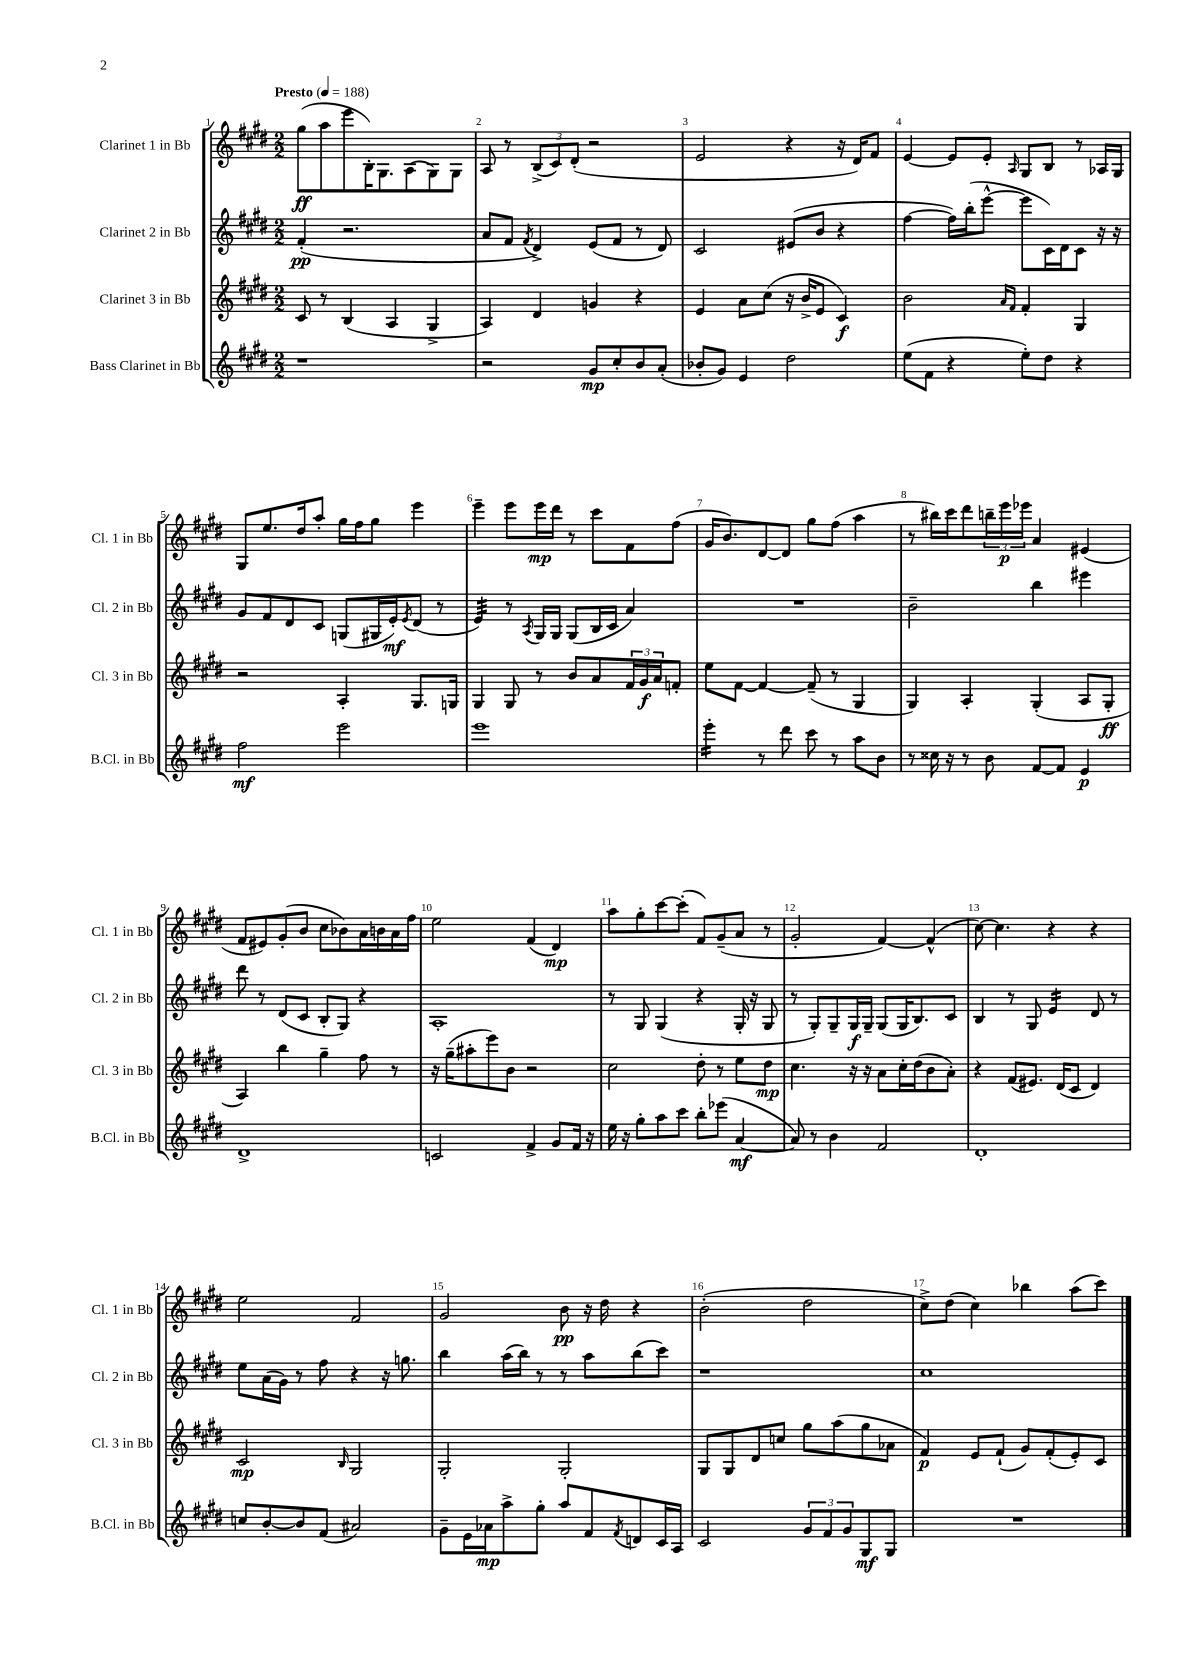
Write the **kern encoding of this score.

**kern	**kern	**kern	**kern
*staff4	*staff3	*staff2	*staff1
*clefG2	*clefG2	*clefG2	*clefG2
*k[f#c#g#d#]	*k[f#c#g#d#]	*k[f#c#g#d#]	*k[f#c#g#d#]
*M2/2	*M2/2	*M2/2	*M2/2
*MM188	*MM188	*MM188	*MM188
1r	8c#	(4f#'	(8gg#
.	8r	.	8aa
.	(4B	2.r	8eee
.	.	.	16B')
.	.	.	8.G#
.	4A	.	.
.	.	.	(8A
.	4G#^	.	8G#)
.	.	.	8G#
=	=	=	=
2r	4A)	8a	8A
.	.	8f#	8r
.	.	8qf#	.
.	4d#	4d#^)	(12B^
.	.	.	12c#)
.	.	.	(12d#'
8g#	4g	(8e	2r
8cc#'	.	8f#	.
8b	4r	8r	.
(8a'	.	8d#)	.
=	=	=	=
8b-'	4e	2c#	2e
8g#)	.	.	.
4e	8a	.	.
.	(8cc#	.	.
2dd#	16r	(8e#	4r
.	16b^	.	.
.	8e	8b	.
.	4c#)	4r	16r
.	.	.	16d#)
.	.	.	8f#
=	=	=	=
(8ee	2b	[4ff#	[4e
8f#	.	.	.
4r	.	16ff#])	8e]
.	.	(16bb'	.
.	.	[8eee^^	8e'
.	16qqa	.	.
.	16qqf#	.	16qqA
8ee')	4f#'	8eee]	8G#
8dd#	.	16c#)	8B
.	.	16d#	.
4r	4G#	8c#	8r
.	.	16r	16A-
.	.	16r	16G#
=	=	=	=
2ff#	2r	8g#	8G#
.	.	8f#	8.ee
.	.	8d#	.
.	.	.	16dd#
.	.	8c#	8aa'
2eee	4A'	(8G	16gg#
.	.	.	16ff#
.	.	16G#	8gg#
.	.	16e')	.
.	.	8qe	.
.	8.G#	(8d#	4eee
.	.	8r	.
.	16G	.	.
=	=	=	=
1eee	4G#	4e)	4eee~
.	8G#	8r	8eee
.	.	8qA	.
.	8r	16G#	16eee
.	.	16G#	16ddd#
.	8b	(8G#	8r
.	8a	16B	8ccc#
.	.	16c#	.
.	24f#	4a)	8f#
.	24g#	.	.
.	24a	.	.
.	8f'	.	(8ff#
=	=	=	=
4eee'	8ee	1r	16g#
.	.	.	8.b)
.	[8f#	.	.
8r	4f#_	.	[8d#
8ddd#	.	.	8d#]
8ccc#	(8f#~]	.	8gg#
8r	8r	.	(8ff#
8aa	4G#	.	4aa
8b	.	.	.
=	=	=	=
8r	4G#)	2b~	8r
16cc##	.	.	16bb#)
16r	.	.	16ccc#
8r	4A'	.	8ddd#
8b	.	.	24bb~
.	.	.	24eee
.	.	.	24eee-
[8f#	(4G#'	4bb	4a
8f#]	.	.	.
4e	8A	4eee#	(4e#
.	8G#'	.	.
=	=	=	=
1d#^	4A)	8ddd#	8f#
.	.	8r	8e#)
.	4bb	(8d#	(8g#'
.	.	8c#	8b
.	4gg#~	8B'	8cc#
.	.	8G#)	8b-)
.	8ff#	4r	16a
.	.	.	16b
.	8r	.	16a
.	.	.	16ff#
=	=	=	=
2c	16r	1A'	2ee
.	(16gg#~	.	.
.	8aa#'	.	.
.	8eee)	.	.
.	8b	.	.
4f#^	2r	.	(4f#
8g#	.	.	4d#)
16f#	.	.	.
16r	.	.	.
=	=	=	=
16ee	2cc#	8r	8aa
16r	.	.	.
8gg#'	.	8G#	8gg#'
8aa	.	(4G#	[8ccc#
8ccc#	.	.	(8ccc#']
8bb'	8dd#'	4r	8f#)
(8eee-	8r	.	(8g#~
[4a	8ee	16G#'	8a
.	.	16r	.
.	8dd#	8G#	8r
=	=	=	=
8a])	4.cc#	8r	2g#'
8r	.	8G#')	.
4b	.	8G#~	.
.	16r	16G#	.
.	16r	16G#~	.
2f#	8a	(8G#	[4f#)
.	16cc#'	16G#	.
.	(16dd#	8.B)	.
.	8b	.	(4f#^^]
.	8a')	8c#	.
=	=	=	=
1d#'	4r	4B	[8cc#)
.	.	.	4.cc#]
.	(8f#	8r	.
.	8.e#)	8G#	.
.	.	4e	4r
.	(16d#	.	.
.	8c#	.	.
.	4d#)	8d#	4r
.	.	8r	.
=	=	=	=
8cc	2c#	8ee	2ee
[8b'	.	(16a	.
.	.	16g#)	.
8b]	.	8r	.
(8f#	.	8ff#	.
.	16qqB	.	.
2a#)	2G#	4r	2f#
.	.	16r	.
.	.	8.gg	.
=	=	=	=
8g#~	2G#'	4bb	2g#
16e	.	.	.
16a-	.	.	.
8aa^	.	(16aa	.
.	.	16bb)	.
8gg#'	.	8r	.
8aa	2G#'	8r	8b
8f#	.	8aa	16r
.	.	.	16dd#
8qf#	.	.	.
8d	.	(8bb	4r
16c#	.	8ccc#)	.
16A	.	.	.
=	=	=	=
2c#	8G#	1r	(2b'
.	8G#	.	.
.	8d#	.	.
.	8cc	.	.
12g#	8gg#	.	2dd#
12f#	.	.	.
.	(8aa	.	.
12g#	.	.	.
8G#	8gg#	.	.
8G#	8a-	.	.
=	=	=	=
1r	4f#)	1cc#	8cc#^)
.	.	.	(8dd#
.	8e	.	4cc#)
.	(8f#`	.	.
.	8g#)	.	4bb-
.	(8f#'	.	.
.	8e')	.	(8aa
.	8c#	.	8ccc#)
==	==	==	==
*-	*-	*-	*-
